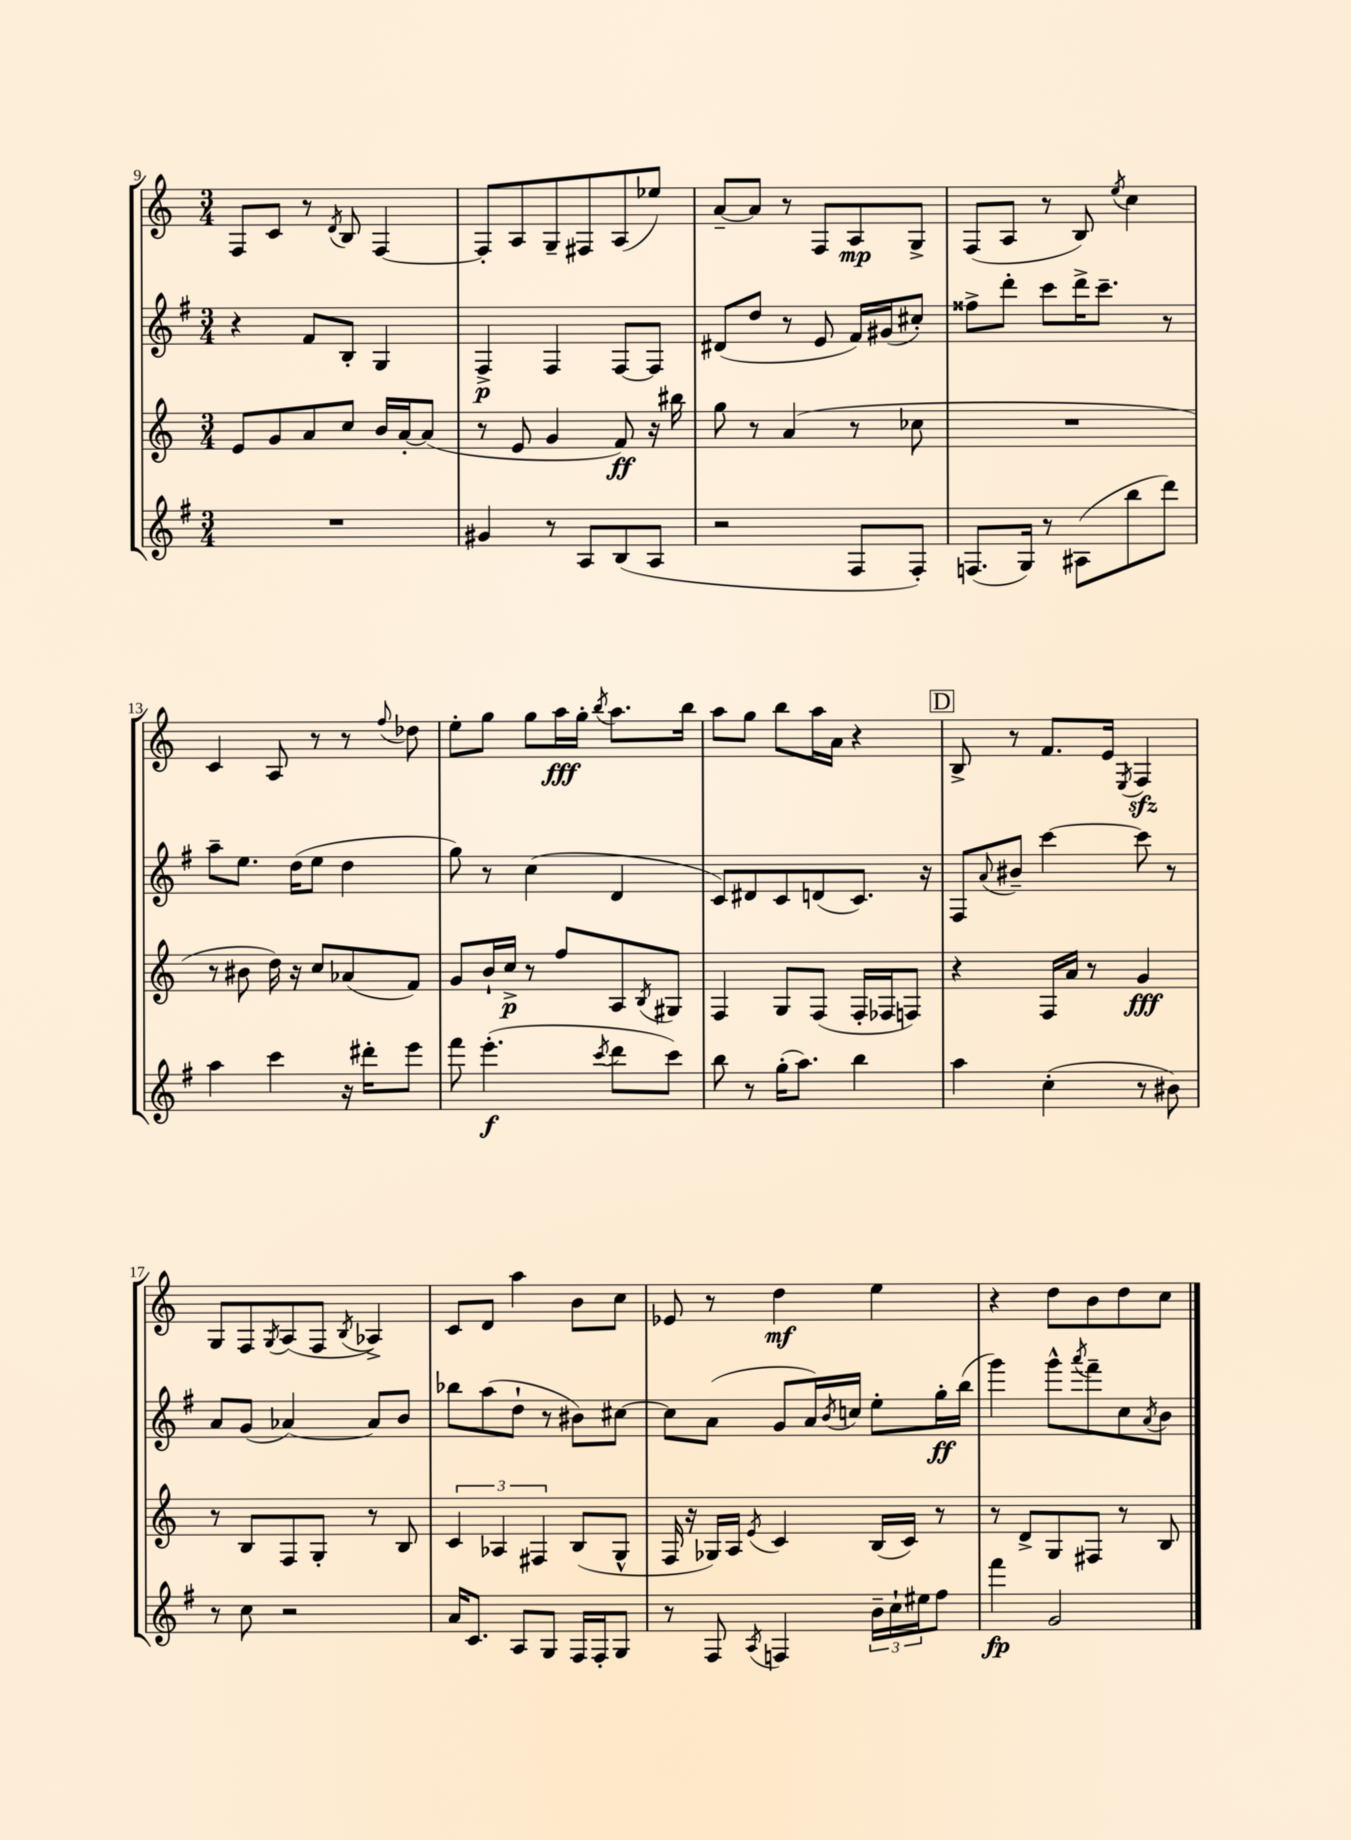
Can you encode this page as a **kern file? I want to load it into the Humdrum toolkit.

**kern	**dynam	**kern	**dynam	**kern	**dynam	**kern	**dynam
*part4	*part4	*part3	*part3	*part2	*part2	*part1	*part1
*staff4	*staff4	*staff3	*staff3	*staff2	*staff2	*staff1	*staff1
*clefG2	*	*clefG2	*	*clefG2	*	*clefG2	*
*k[f#]	*	*k[]	*	*k[f#]	*	*k[]	*
*M3/4	*	*M3/4	*	*M3/4	*	*M3/4	*
=9	=9	=9	=9	=9	=9	=9	=9
2.r	.	8e/L	.	4r	.	8F/L	.
.	.	8g/	.	.	.	8c/J	.
.	.	8a/	.	8f#/L	.	8r	.
.	.	.	.	.	.	8qd/	.
.	.	8cc/J	.	8B'/J	.	8B/	.
.	.	16b/LL	.	4G/	.	[4F/	.
.	.	[16a'/J	.	.	.	.	.
.	.	(8a/J]	.	.	.	.	.
=10	=10	=10	=10	=10	=10	=10	=10
4g#X/	.	8r	.	4F#^/	p	8F'/L]	.
.	.	8e/	.	.	.	8A/	.
8r	.	4g/	.	4F#/	.	8G~/	.
8A/L	.	.	.	.	.	8F#X/	.
(8B/	.	8f/)	ff	[8F#/L	.	(8A/	.
8A/J	.	16r	.	8F#/J]	.	8ee-X/J)	.
.	.	16bb#X\	.	.	.	.	.
=11	=11	=11	=11	=11	=11	=11	=11
2r	.	8gg\	.	(8d#X/L	.	[8a~/L	.
.	.	8r	.	8dd/J	.	8a/J]	.
.	.	(4a/	.	8r	.	8r	.
.	.	.	.	8e/	.	8F/L	.
8F#/L	.	8r	.	16f#/LL)	.	8A/	mp
.	.	.	.	(16g#X/J	.	.	.
8F#'/J)	.	8cc-X\	.	8cc#X'/J)	.	8G^/J	.
=12	=12	=12	=12	=12	=12	=12	=12
(8.Fn/L	.	2.r	.	8ff##X^\L	.	(8F/L	.
.	.	.	.	8ddd'\J	.	8A/J	.
16G/Jk)	.	.	.	.	.	.	.
8r	.	.	.	8ccc\L	.	8r	.
(8A#X\L	.	.	.	16ddd^\K	.	8B/)	.
.	.	.	.	8.ccc~\J	.	.	.
.	.	.	.	.	.	8qee/	.
8bb\	.	.	.	.	.	4cc\	.
8ddd\J)	.	.	.	8r	.	.	.
!!LO:LB:g=z
=13	=13	=13	=13	=13	=13	=13	=13
4aa\	.	8r	.	8aa~\L	.	4c/	.
.	.	8b#X\	.	8.ee\J	.	.	.
4ccc\	.	16dd\)	.	.	.	8A/	.
.	.	16r	.	(16dd\KL	.	.	.
.	.	8cc/L	.	8ee\J	.	8r	.
16r	.	(8a-X/	.	4dd\	.	8r	.
16ddd#X'\KL	.	.	.	.	.	.	.
.	.	.	.	.	.	8qqff/	.
8eee\J	.	8f/J)	.	.	.	8dd-X\	.
=14	=14	=14	=14	=14	=14	=14	=14
8fff#\	.	8g/L	.	8gg\)	.	8ee'\L	.
(4.eee'\	f	16b`/L	.	8r	.	8gg\J	.
.	.	16cc^/JJ	p	.	.	.	.
.	.	8r	.	(4cc\	.	8gg\L	.
.	.	8ff/L	.	.	.	16aa\L	fff
.	.	.	.	.	.	16gg'\JJ	.
8qccc/	.	.	.	.	.	8qbb/	.
8ddd\L	.	8A/	.	4d/	.	8.aa\L	.
.	.	8qB/	.	.	.	.	.
8ccc\J)	.	8G#X/J	.	.	.	.	.
.	.	.	.	.	.	16bb\Jk	.
=15	=15	=15	=15	=15	=15	=15	=15
8bb\	.	4F/	.	8c/L)	.	8aa\L	.
8r	.	.	.	8d#X/	.	8gg\J	.
(16gg'\KL	.	8G/L	.	8c/	.	8bb\L	.
8.aa\J)	.	.	.	.	.	.	.
.	.	(8F/J	.	(8dn/	.	16aa\L	.
.	.	.	.	.	.	16a\JJ	.
4bb\	.	16F'/LL	.	8.c/J)	.	4r	.
.	.	16F-X/J	.	.	.	.	.
.	.	8Fn/J)	.	.	.	.	.
.	.	.	.	16r	.	.	.
!!LO:REH:place=s1:t=D
=16	=16	=16	=16	=16	=16	=16	=16
4aa\	.	4r	.	8F#/L	.	8B^/	.
.	.	.	.	8qqa/	.	.	.
.	.	.	.	8b#X~/J	.	8r	.
(4cc'\	.	16F/LL	.	[4ccc\	.	8.f/L	.
.	.	16a/JJ	.	.	.	.	.
.	.	8r	.	.	.	.	.
.	.	.	.	.	.	16e/Jk	.
.	.	.	.	.	.	8qE/	.
8r	.	4g/	fff	8ccc\]	.	4Fzz/	.
8b#X\)	.	.	.	8r	.	.	.
!!LO:LB:g=z
=17	=17	=17	=17	=17	=17	=17	=17
8r	.	8r	.	8a/L	.	8G/L	.
8cc\	.	8B/L	.	(8g/J	.	8F/	.
.	.	.	.	.	.	8qG/	.
2r	.	8F/	.	[4a-X/)	.	(8A/	.
.	.	8G'/J	.	.	.	8F/J	.
.	.	.	.	.	.	8qB/	.
.	.	8r	.	8a-/L]	.	4A-X^/)	.
.	.	8B/	.	8b/J	.	.	.
=18	=18	=18	=18	=18	=18	=18	=18
16a/KL	.	6c/	.	8bb-X\L	.	8c/L	.
8.c/J	.	.	.	.	.	.	.
.	.	.	.	(8aa\	.	8d/J	.
.	.	6A-X/	.	.	.	.	.
8A/L	.	.	.	8dd`\J	.	4aa\	.
.	.	6F#X/	.	.	.	.	.
8G/J	.	.	.	8r	.	.	.
16F#/LL	.	(8B/L	.	8b#X\L)	.	8b\L	.
16F#'/J	.	.	.	.	.	.	.
8G/J	.	8G^^/J	.	[8cc#X\J	.	8cc\J	.
=19	=19	=19	=19	=19	=19	=19	=19
8r	.	16F/	.	8cc#\L]	.	8e-X/	.
.	.	16r	.	.	.	.	.
8F#/	.	16G-X/LL)	.	(8a\J	.	8r	.
.	.	16A/JJ	.	.	.	.	.
8qA/	.	8qe/	.	.	.	.	.
4Fn/	.	4c/	.	8g/L	.	4dd\	mf
.	.	.	.	16a/L)	.	.	.
.	.	.	.	8qb/	.	.	.
.	.	.	.	16ccn/JJ	.	.	.
24b~\LL	.	(16B/LL	.	8ee'\L	.	4ee\	.
24cc`\	.	.	.	.	.	.	.
.	.	16c/JJ)	.	.	.	.	.
24ee#X\J	.	.	.	.	.	.	.
8ff#\J	.	8r	.	16gg'\L	ff	.	.
.	.	.	.	(16bb\JJ	.	.	.
=20	=20	=20	=20	=20	=20	=20	=20
4fff#\	fp	8r	.	4ggg\)	.	4r	.
.	.	8d^/L	.	.	.	.	.
2g/	.	8G/	.	8ggg^^\L	.	8dd\L	.
.	.	.	.	8qaaa/	.	.	.
.	.	8F#X/J	.	8fff#~\	.	8b\	.
.	.	8r	.	8cc\	.	8dd\	.
.	.	.	.	8qa/	.	.	.
.	.	8B/	.	8b\J	.	8cc\J	.
==	==	==	==	==	==	==	==
*-	*-	*-	*-	*-	*-	*-	*-
